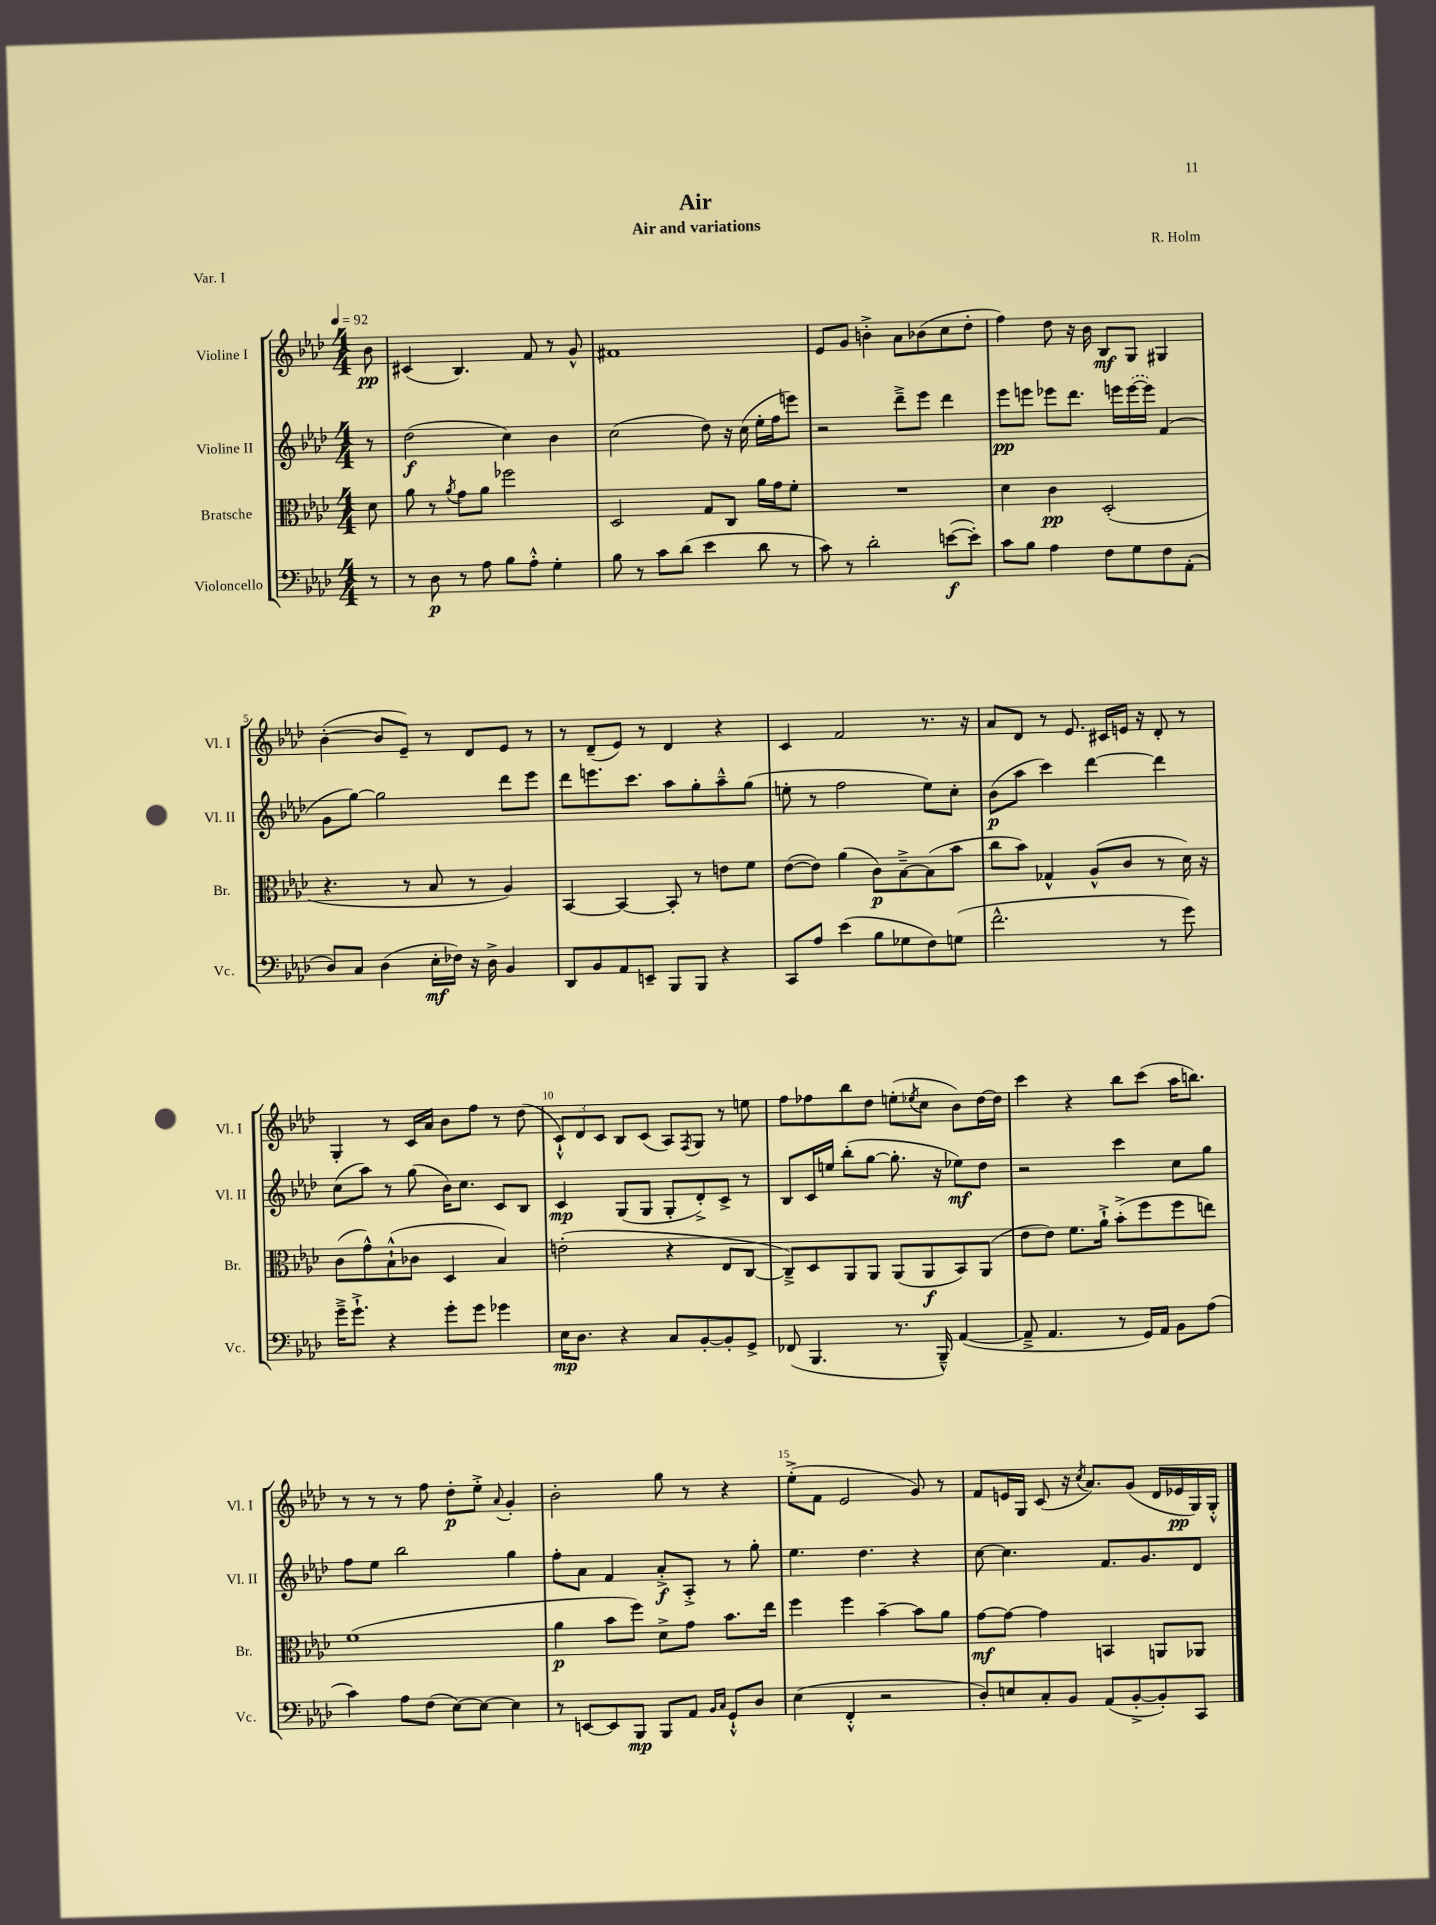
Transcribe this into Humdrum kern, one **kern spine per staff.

**kern	**dynam	**kern	**dynam	**kern	**dynam	**kern	**dynam
*part4	*part4	*part3	*part3	*part2	*part2	*part1	*part1
*staff4	*staff4	*staff3	*staff3	*staff2	*staff2	*staff1	*staff1
*I"Violoncello	*	*I"Bratsche	*	*I"Violine II	*	*I"Violine I	*
*I'Vc.	*	*I'Br.	*	*I'Vl. II	*	*I'Vl. I	*
*clefF4	*	*clefC3	*	*clefG2	*	*clefG2	*
*k[b-e-a-d-]	*	*k[b-e-a-d-]	*	*k[b-e-a-d-]	*	*k[b-e-a-d-]	*
*M4/4	*	*M4/4	*	*M4/4	*	*M4/4	*
*MM92	*	*MM92	*	*MM92	*	*MM92	*
=	=	=	=	=	=	=	=
8r	.	8d-\	.	8r	.	8b-\	pp
=1	=1	=1	=1	=1	=1	=1	=1
8r	.	8a-\	.	(2dd-\	f	(4c#X/	.
8D-\	p	8r	.	.	.	.	.
.	.	8qa-/	.	.	.	.	.
8r	.	8g\L	.	.	.	4.B-/)	.
8A-\	.	8a-\J	.	.	.	.	.
8B-\L	.	2ff-X\	.	4cc\)	.	.	.
8A-'^^\J	.	.	.	.	.	8f/	.
4G'\	.	.	.	4b-\	.	8r	.
.	.	.	.	.	.	8g^^/	.
=2	=2	=2	=2	=2	=2	=2	=2
8B-\	.	2D-/	.	(2cc\	.	1f#X	.
8r	.	.	.	.	.	.	.
8c\L	.	.	.	.	.	.	.
(8d-\J	.	.	.	.	.	.	.
4e-\	.	8G/L	.	8dd-\)	.	.	.
.	.	8C/J	.	16r	.	.	.
.	.	.	.	(16cc\	.	.	.
8d-\	.	16a-\LL	.	16ee-'\LL	.	.	.
.	.	16g\J	.	16ff\J	.	.	.
8r	.	8f'\J	.	8eeen\J)	.	.	.
=3	=3	=3	=3	=3	=3	=3	=3
8c\)	.	1r	.	2r	.	8e-/L	.
8r	.	.	.	.	.	8g/J	.
2d-'\	.	.	.	.	.	4bn'^\	.
.	.	.	.	8ddd-~^\L	.	8a-\L	.
.	.	.	.	8eee-\J	.	(8b-X\	.
([8en\L	f	.	.	4ddd-\	.	8cc\	.
8e'\J])	.	.	.	.	.	8dd-'\J	.
=4	=4	=4	=4	=4	=4	=4	=4
8c\L	.	4d-\	.	8eee-\L	pp	4ff\)	.
8B-\J	.	.	.	8eeen\J	.	.	.
4A-\	.	4c\	pp	8eee-X\L	.	8dd-\	.
.	.	.	.	8.ddd-\J	.	16r	.
.	.	.	.	.	.	16b-\	.
8F\L	.	(2D-'/	.	.	.	8B-/L	mf
.	.	.	.	16eeen\LL	.	.	.
8G\	.	.	.	([16eee\	.	8G/J	.
.	.	.	.	16eee\JJ])	.	.	.
8F\	.	.	.	(4f/	.	4G#X/	.
(8AA-'\J	.	.	.	.	.	.	.
!!LO:LB:g=z
=5	=5	=5	=5	=5	=5	=5	=5
8D-/L)	.	4.r	.	8g\L	.	([4b-'\	.
8C/J	.	.	.	[8gg\J)	.	.	.
(4D-\	.	.	.	2gg\]	.	8b-/L]	.
.	.	8r	.	.	.	8e-~/J)	.
16E-'\LL	mf	8B-/	.	.	.	8r	.
16F-X\JJ)	.	.	.	.	.	.	.
16r	.	8r	.	.	.	8d-/L	.
16D-^\	.	.	.	.	.	.	.
4BB-/	.	4A-/)	.	8ddd-\L	.	8e-/J	.
.	.	.	.	8eee-\J	.	8r	.
=6	=6	=6	=6	=6	=6	=6	=6
8DD-/L	.	[4BB-/	.	8ddd-\L	.	8r	.
8BB-/	.	.	.	8.eeen\	.	(8d-~/L	.
8AA-/	.	4BB-/_	.	.	.	8e-/J)	.
.	.	.	.	8.ccc\J	.	.	.
8EEn~/J	.	.	.	.	.	8r	.
8BBB-/L	.	8BB-'/]	.	8aa-\L	.	4d-/	.
8BBB-/J	.	8r	.	8gg'\	.	.	.
4r	.	8en\L	.	8aa-~^^\	.	4r	.
.	.	8f\J	.	(8gg\J	.	.	.
=7	=7	=7	=7	=7	=7	=7	=7
8CC/L	.	([8e-\L	.	8een'\	.	4c/	.
8A-/J	.	8e-\J])	.	8r	.	.	.
(4e-\	.	(4a-\	.	2ff\	.	2f/	.
8B-\L	.	8c\L)	p	.	.	.	.
8G-X\	.	[8B-~^\	.	.	.	.	.
8F\)	.	(8B-\]	.	8ee\L)	.	8.r	.
(8Gn\J	.	8b-\J	.	8cc'\J	.	.	.
.	.	.	.	.	.	16r	.
=8	=8	=8	=8	=8	=8	=8	=8
2.f^^\	.	8cc\L	.	(8b-\L	p	8a-/L	.
.	.	8b-\J)	.	8aa-\J	.	8d-/J	.
.	.	4G-X^^/	.	4ccc\)	.	8r	.
.	.	.	.	.	.	8.e-/	.
.	.	(8A-^^/L	.	[4ddd-\	.	.	.
.	.	.	.	.	.	16c#X/LL	.
.	.	8c/J	.	.	.	16en/JJ	.
.	.	.	.	.	.	16r	.
8r	.	8r	.	4ddd-\]	.	8d-'/	.
8g\)	.	16d-\)	.	.	.	8r	.
.	.	16r	.	.	.	.	.
!!LO:LB:g=z
=9	=9	=9	=9	=9	=9	=9	=9
16g~^\KL	.	(8c\L	.	(8cc\L	.	4G'/	.
8.g`^\J	.	.	.	.	.	.	.
.	.	8g^^\)	.	8aa-\J)	.	.	.
4r	.	(8B-`^^\	.	8r	.	8r	.
.	.	8c-X\J	.	(8gg\	.	16c/LL	.
.	.	.	.	.	.	16a-/JJ	.
8g'\L	.	4D-/	.	16b-\KL)	.	8b-\L	.
.	.	.	.	8.cc\J	.	.	.
8g\J	.	.	.	.	.	8ff\J	.
4g-X\	.	4B-/)	.	8c/L	.	8r	.
.	.	.	.	8B-/J	.	(8dd-\	.
=10	=10	=10	=10	=10	=10	=10	=10
16E-\KL	mp	(2en'\	.	4c/	mp	12c`^^/L)	.
8.D-\J	.	.	.	.	.	.	.
.	.	.	.	.	.	12d-/	.
.	.	.	.	.	.	12c/J	.
4r	.	.	.	(8G/L	.	8B-/L	.
.	.	.	.	8G/J	.	(8c/J	.
8C/L	.	4r	.	8G'/L	.	8A-/L)	.
.	.	.	.	.	.	8qF/	.
[8BB-'/	.	.	.	8d-'^/)	.	8G/J	.
8BB-'/]	.	8E-/L	.	8c^/J	.	8r	.
8GG^/J	.	[8C/J	.	8r	.	8een\	.
=11	=11	=11	=11	=11	=11	=11	=11
(8FF-X/	.	8C~^/L])	.	8B-/L	.	8ff\L	.
4.BBB-/	.	8D-/	.	16c/L	.	8ff-X\	.
.	.	.	.	16een/JJ	.	.	.
.	.	8AA-/	.	(8bb-'\L	.	8bb-\	.
.	.	8AA-/J	.	[8gg\J	.	8dd-\J	.
8.r	.	(8AA-/L	.	8.gg'\]	.	(8een'\L	.
.	.	.	.	.	.	8qee-X/	.
.	.	8AA-/	f	.	.	8cc\J	.
16BBB-~^^/)	.	.	.	16r	.	.	.
([4AA-/	.	8BB-/)	.	8ee-X\L)	mf	8b-\L)	.
.	.	(8AA-/J	.	8dd-\J	.	[16dd-\L	.
.	.	.	.	.	.	16dd-\JJ]	.
=12	=12	=12	=12	=12	=12	=12	=12
8AA-~^/]	.	8e-\L	.	2r	.	4ccc\	.
4.AA-/	.	8e-\J)	.	.	.	.	.
.	.	8.f\L	.	.	.	4r	.
.	.	16a-`^\Jk	.	.	.	.	.
8r	.	(8b-'^\L	.	4ccc\	.	8bb-\L	.
16GG/LL)	.	8ff\	.	.	.	(8ccc\J	.
16AA-/JJ	.	.	.	.	.	.	.
8BB-\L	.	8ff\	.	8cc\L	.	16aa-\KL	.
.	.	.	.	.	.	8.bbn\J)	.
(8A-\J	.	8een\J)	.	8gg\J	.	.	.
!!LO:LB:g=z
=13	=13	=13	=13	=13	=13	=13	=13
4c\)	.	(1f	.	8ff\L	.	8r	.
.	.	.	.	8ee-\J	.	8r	.
8A-\L	.	.	.	2bb-\	.	8r	.
(8F\J	.	.	.	.	.	8ff\	.
[8E-\L)	.	.	.	.	.	8dd-'\L	p
8E-\J_	.	.	.	.	.	8ee-'^\J	.
.	.	.	.	.	.	8qqa-/	.
4E-\]	.	.	.	4gg\	.	4g'/	.
=14	=14	=14	=14	=14	=14	=14	=14
8r	.	4a-\	p	8ff'\L	.	2b-'\	.
[8EEn/L	.	.	.	8a-\J	.	.	.
8EE/]	.	8b-\L	.	4f/	.	.	.
8BBB-/J	mp	8ff\J)	.	.	.	.	.
8BBB-/L	.	8d-^\L	.	8a-'^/L	f	8gg\	.
8AA-/J	.	8g\J	.	8A-'^/J	.	8r	.
16qqBB-/LL	.	.	.	.	.	.	.
16qqC/JJ	.	.	.	.	.	.	.
8GG`^^/L	.	8.b-\L	.	8r	.	4r	.
8D-/J	.	.	.	8gg'\	.	.	.
.	.	16ee-\Jk	.	.	.	.	.
=15	=15	=15	=15	=15	=15	=15	=15
(4E-\	.	4ff\	.	4.ee-\	.	(8ee-'^\L	.
.	.	.	.	.	.	8f\J	.
4FF'^^/	.	4ff\	.	.	.	2e-/	.
.	.	.	.	4.dd-\	.	.	.
2r	.	[4b-~\	.	.	.	.	.
.	.	8b-\L]	.	4r	.	8g/)	.
.	.	8a-\J	.	.	.	8r	.
=16	=16	=16	=16	=16	=16	=16	=16
8D-'/L)	.	[8g\L	mf	[8cc\	.	8f/L	.
8En/	.	8g\J_	.	4.cc\]	.	16en/L	.
.	.	.	.	.	.	16G/JJ	.
8C'/	.	4g\]	.	.	.	(8c/	.
8BB-/J	.	.	.	.	.	16r	.
.	.	.	.	.	.	8qcc/	.
.	.	.	.	.	.	8.a-/L)	.
(8AA-/L	.	4BBn/	.	8.f/L	.	.	.
[8BB-'^/	.	.	.	.	.	(8g/J	.
.	.	.	.	8.g/	.	.	.
8BB-'/])	.	8AAn/L	.	.	.	16d-/LL	.
.	.	.	.	.	.	16e-X/	pp
8CC/J	.	8AA-X/J	.	8d-/J	.	16G/)	.
.	.	.	.	.	.	16G'^^/JJ	.
==	==	==	==	==	==	==	==
*-	*-	*-	*-	*-	*-	*-	*-
